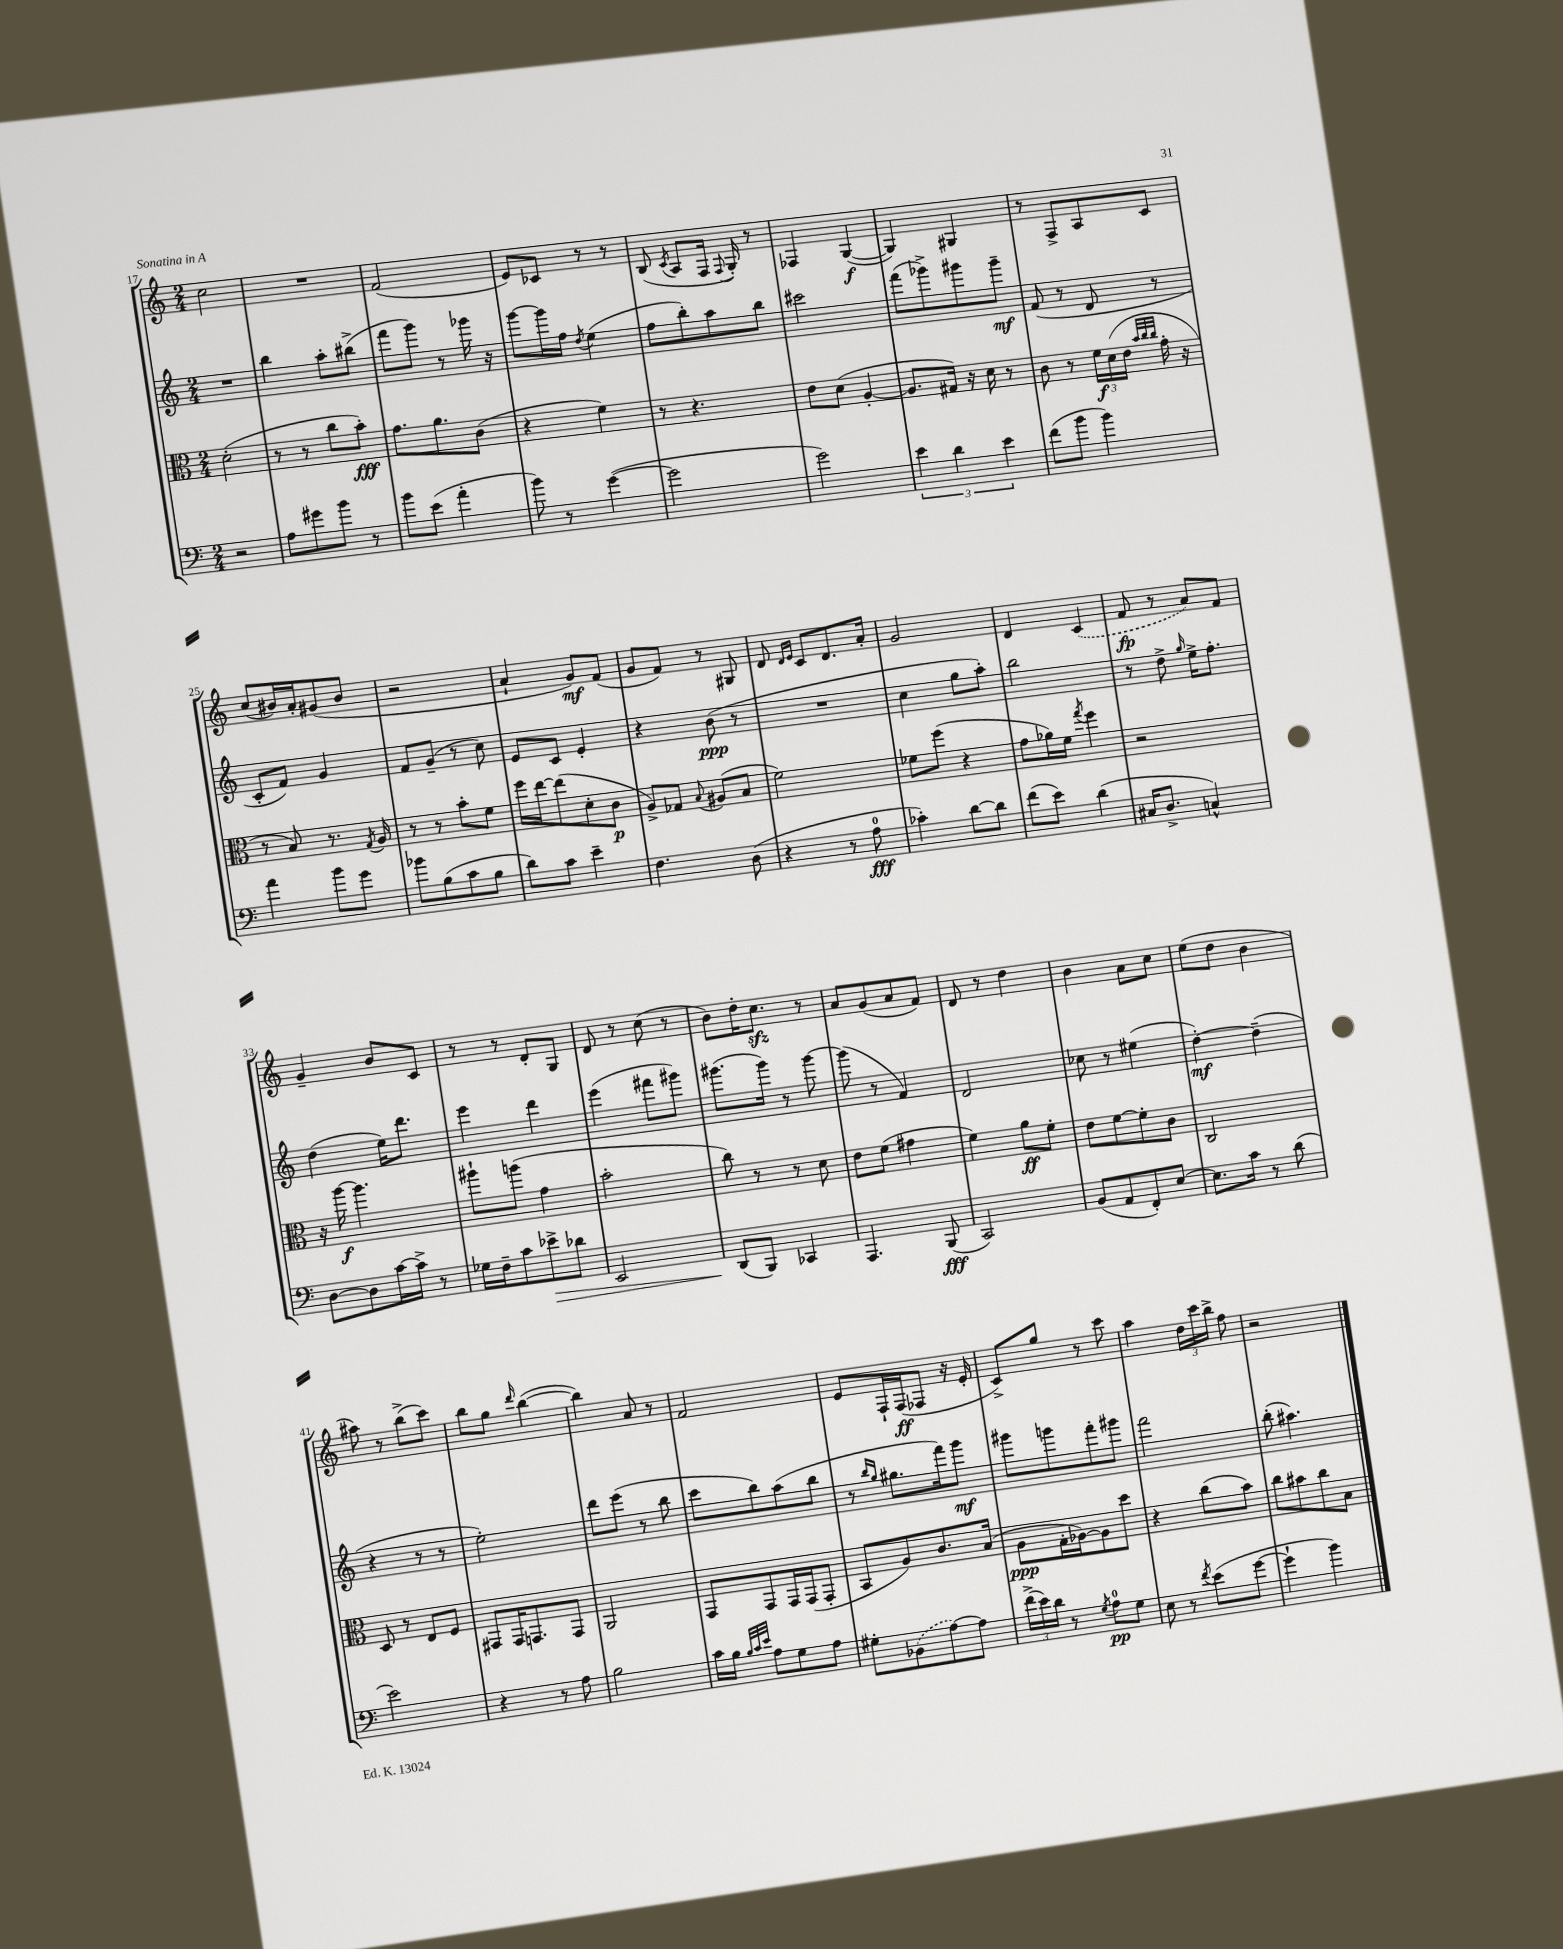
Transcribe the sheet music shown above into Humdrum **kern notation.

**kern	**kern	**kern	**kern
*staff4	*staff3	*staff2	*staff1
*clefF4	*clefC3	*clefG2	*clefG2
*k[]	*k[]	*k[]	*k[]
*M2/4	*M2/4	*M2/4	*M2/4
2r	(2d'	2r	2cc
=	=	=	=
8A	8r	4bb	2r
8g#	8r	.	.
8b	8cc	8aa'	.
8r	8b')	(8bb#^	.
=	=	=	=
8b	8.g	8fff	(2f
(8e	.	8ggg)	.
.	8.a	.	.
4a'	.	8r	.
.	(8c	16ggg-	.
.	.	16r	.
=	=	=	=
8b)	4r	[8ggg	8e)
8r	.	16ggg]	8c-
.	.	16ff	.
.	.	8qdd	.
([4g	4f)	(4ee	8r
.	.	.	8r
=	=	=	=
2g]	8r	8ff	(8B
.	.	.	8qc
.	4.r	8bb')	8A
.	.	8aa	16F
.	.	.	8qqF
.	.	.	16G')
.	.	8bb	8r
=	=	=	=
2g)	8e	2ccc#	4F-
.	(8d	.	.
.	[4A'	.	([4G
=	=	=	=
6e	8.A]	(8fff	4G])
.	.	8ggg-^)	.
6d	.	.	.
.	16G#)	.	.
.	16r	8ggg#	4G#
.	16d	.	.
6e	.	.	.
.	8r	8ggg#~	.
=	=	=	=
(8f	8c	(8f	8r
8b	8r	8r	8F^
4b)	24f	8d	8A
.	(24d	.	.
.	24e	.	.
.	32qqb	.	.
.	32qqcc	.	.
.	32qqcc	.	.
.	16g'	8r	8c
.	16r	.	.
=	=	=	=
4a	8r	8c'	(8cc
.	8B)	8f)	16b#)
.	.	.	16a'
8b	8.r	4g	(8g#
8g	.	.	8b#
.	8qG	.	.
.	16A	.	.
=	=	=	=
8b-	8r	8f	2r
(8B	8r	(8g~	.
8c	8b'	8r	.
8B	8f	8cc)	.
=	=	=	=
8d)	16ff	8e	4a`
.	[16ee	.	.
8c	(8ee]	8c	.
4e~	8d'	4e'	8g)
.	8c	.	(8f
=	=	=	=
4.F	8A^)	4r	8g
.	8G-	.	8f)
.	8qqB	.	.
.	(8A#	(8b	8r
(8D	8B	8r	8G#
=	=	=	=
4r	2f)	2r	8d
.	.	.	16qqd
.	.	.	16qqe
.	.	.	8c
8r	.	.	8.d
8A	.	.	.
.	.	.	16a'
=	=	=	=
4c-')	8f-	4cc	2g
.	(8ff	.	.
[8d	4r	8gg	.
8d]	.	8aa')	.
=	=	=	=
(8f	8g	2bb	4d
8e)	16a-)	.	.
.	16f	.	.
.	8qgg	.	.
(4d	4ff	.	(4c
=	=	=	=
16C#	2r	8r	8f
8.D^	.	.	.
.	.	8dd^	8r
.	.	16qqgg	.
4C^^)	.	16ee^	8a)
.	.	8.ff'	.
.	.	.	8f
=	=	=	=
[8D	16r	(4dd	4g~
.	[16aa	.	.
8D]	4.aa]	.	.
[16c	.	16ee)	8b
16c^]	.	8.ddd	.
8r	.	.	8c
=	=	=	=
16G-	8aa#`	4eee	8r
16F~	.	.	.
8c	(8aa	.	8r
8e-^	4g	4ddd	8d'
8d-	.	.	8G
=	=	=	=
2EE	2b'	(4eee	8d
.	.	.	8r
.	.	8fff#	(8cc
.	.	8ggg#)	8r
=	=	=	=
(8DD	8cc)	(8.ggg#	8b)
8BBB)	8r	.	16dd'
.	.	16ggg#)	8.cc
4CC-	8r	8r	.
.	8d	[8ggg#	8r
=	=	=	=
4.AAA	8e	(8ggg#]	8a
.	(8f	8r	(8g
.	4g#	4f)	8a
(8BBB	.	.	8f)
=	=	=	=
2CC)	4f)	2d	8d
.	.	.	8r
.	8a	.	4dd
.	8f'	.	.
=	=	=	=
(8BB	8e	8cc-	4b
8AA	[8f	8r	.
8FF')	8f']	(4ee#	8a
[8E	8c	.	8cc
=	=	=	=
8.E]	2C	[4dd')	(8ee
.	.	.	8dd
16c	.	.	.
8r	.	(4dd~]	4b
(8d	.	.	.
=	=	=	=
2e)	8D	4r	8aa#)
.	8r	.	8r
.	8E	8r	(8bb^
.	8F	8r	8ccc)
=	=	=	=
4r	8GG#	2ee')	8bb
.	16GG#	.	8gg
.	8.GG	.	.
.	.	.	16qqddd
8r	.	.	([4bb
8A	8GG	.	.
=	=	=	=
2B	2AA	8ddd	4bb])
.	.	(8eee	.
.	.	8r	8a
.	.	8bb	8r
=	=	=	=
16c	8GG	8ccc	2f
16B	.	.	.
32qqB	.	.	.
32qqc	.	.	.
32qqe	.	.	.
8A	8GG	8bb)	.
8G	16GG	(8aa	.
.	(16GG	.	.
8A	8GG'	8bb	.
=	=	=	=
8G#'	8BB	8r	8e
.	.	16qqbb	.
.	.	16qqgg	.
(8BB-	8A)	8.gg#	16F`
.	.	.	(16F
[8A)	8.c	.	8F-
.	.	16fff)	.
8A]	.	8ggg	16r
.	(16B	.	16e'
=	=	=	=
(24f^	8A	8ggg#	8c^)
24e)	.	.	.
24d	.	.	.
8r	16G'	8ggg	8gg
.	[16A-)	.	.
8qG	.	.	.
8A	8A-]	8fff'	8r
8G	8dd	8ggg#	8ccc
=	=	=	=
8E	4r	2fff	4aa
8r	.	.	.
8qf	.	.	.
(8e	(8cc	.	24dd
.	.	.	24ccc
.	.	.	24bb^
[8g	8b)	.	8ff
=	=	=	=
4g`]	8cc	(8bb'	2r
.	8b#	4.aa#)	.
4b)	8cc	.	.
.	8B	.	.
==	==	==	==
*-	*-	*-	*-
